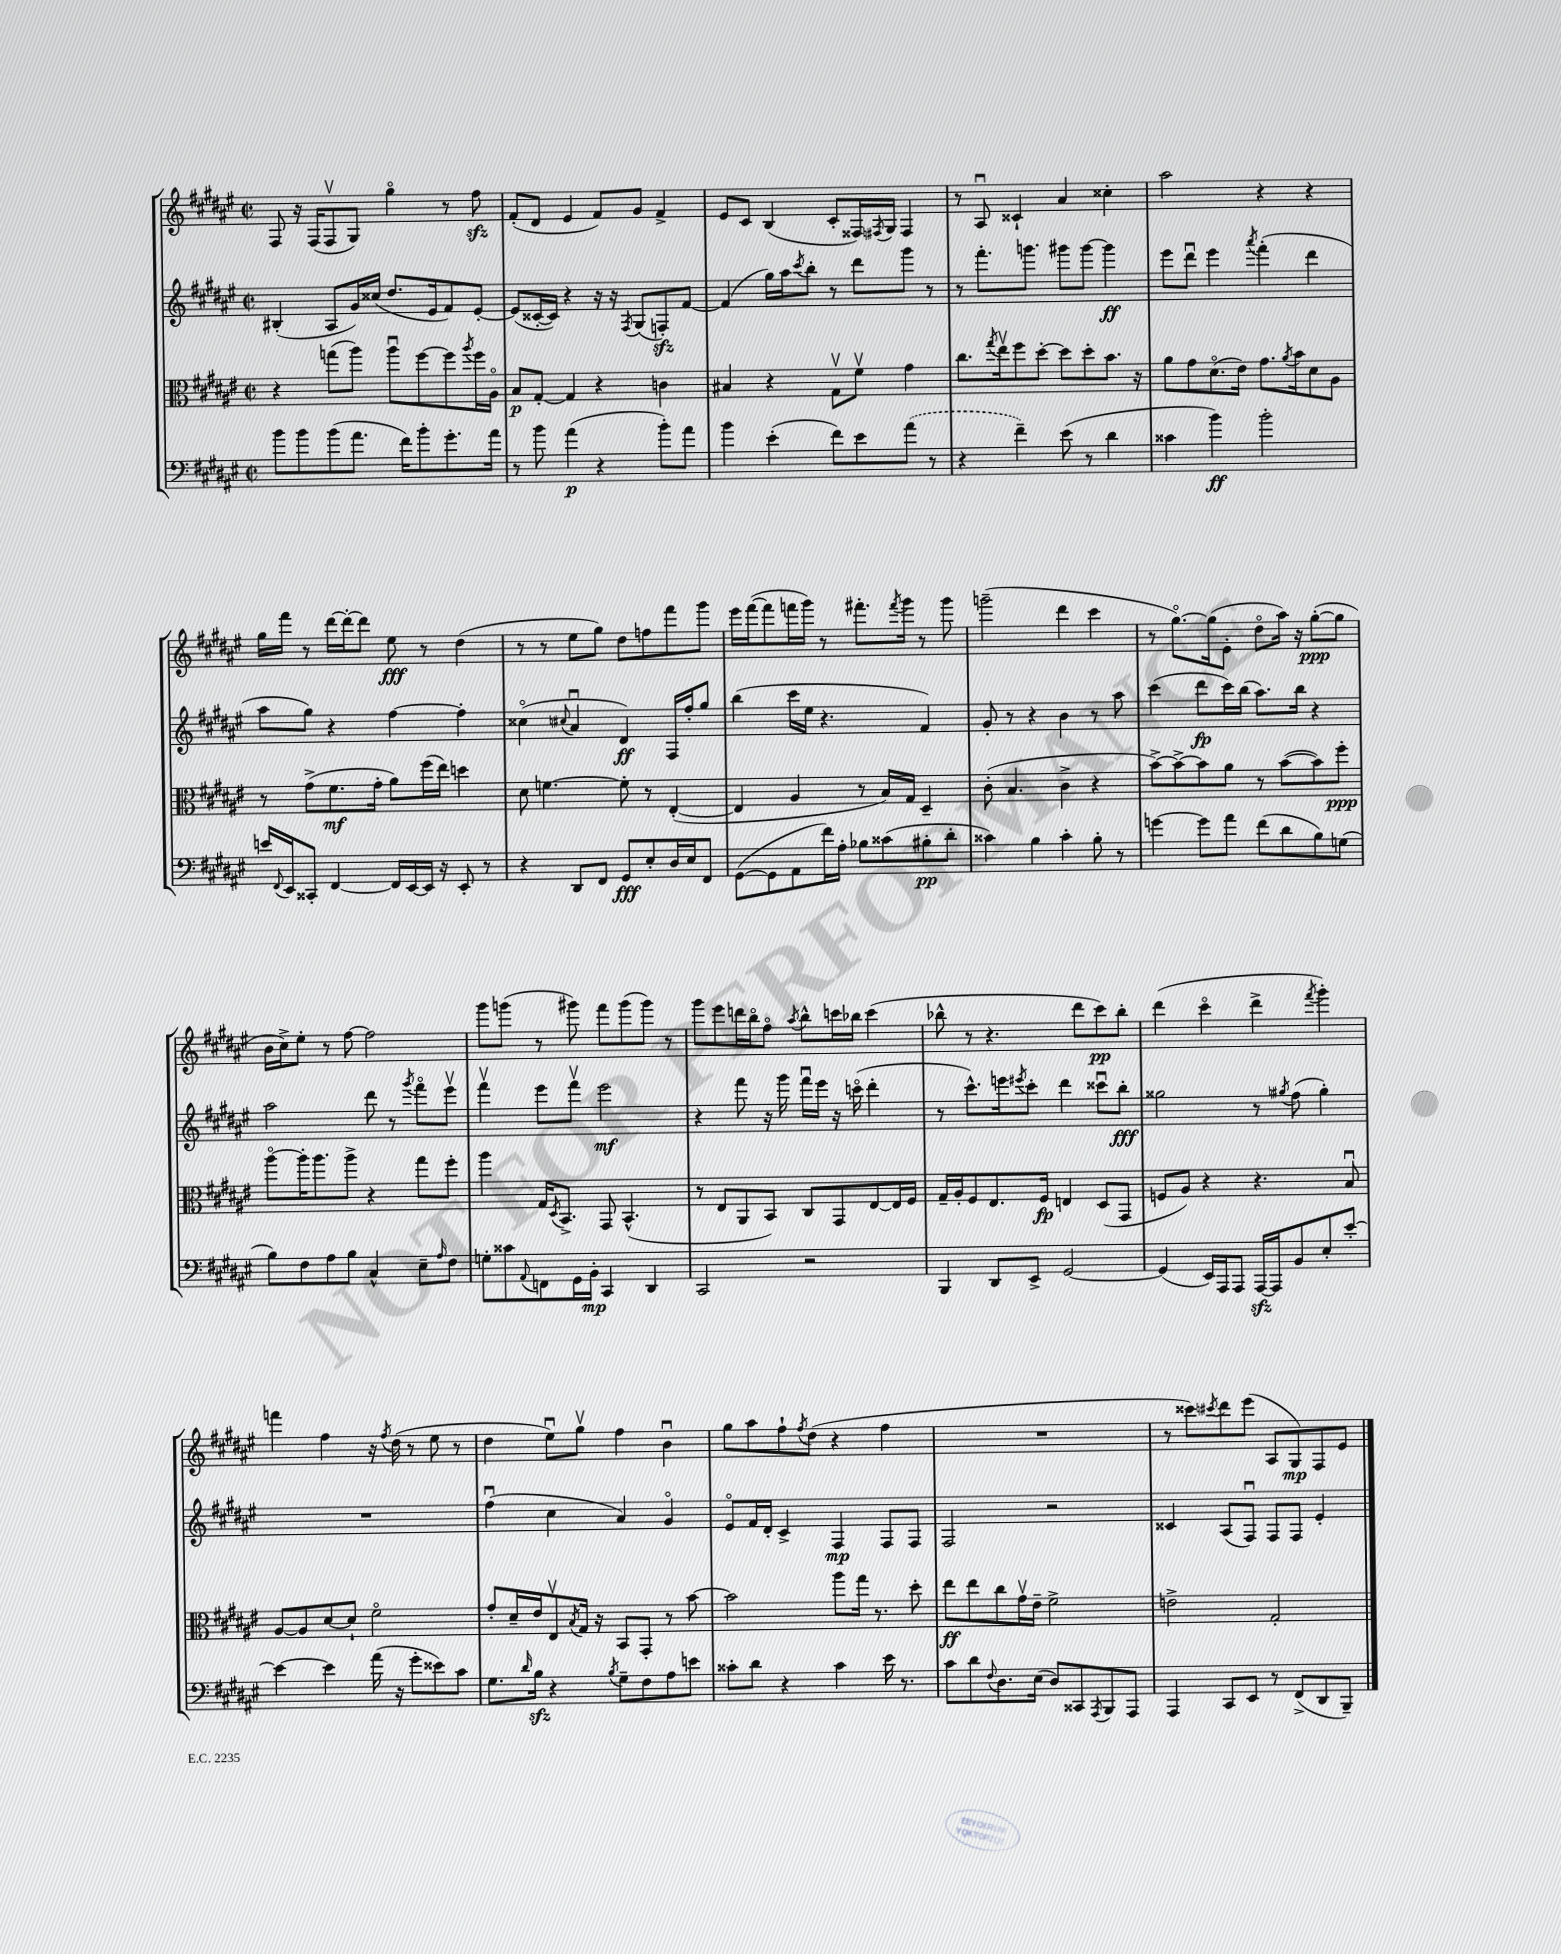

**kern	**dynam	**kern	**dynam	**kern	**dynam	**kern	**dynam
*part4	*part4	*part3	*part3	*part2	*part2	*part1	*part1
*staff4	*staff4	*staff3	*staff3	*staff2	*staff2	*staff1	*staff1
*clefF4	*	*clefC3	*	*clefG2	*	*clefG2	*
*k[f#c#g#d#a#e#]	*	*k[f#c#g#d#a#e#]	*	*k[f#c#g#d#a#e#]	*	*k[f#c#g#d#a#e#]	*
*M2/2	*	*M2/2	*	*M2/2	*	*M2/2	*
*met(c|)	*	*met(c|)	*	*met(c|)	*	*met(c|)	*
=9	=9	=9	=9	=9	=9	=9	=9
8b\L	.	4r	.	(4B#X'/	.	8F#/	.
8b\	.	.	.	.	.	16r	.
.	.	.	.	.	.	(16F#/KL	.
(8b\	.	(8ggn\L	.	8A#/L	.	8F#v/	.
8.a#\J	.	8aa#\J)	.	16g#/L)	.	8G#/J)	.
.	.	.	.	(16cc##X/JJ	.	.	.
.	.	8aa#u\L	.	8.dd#/L	.	4gg#\	.
16f#\KL)	.	.	.	.	.	.	.
8b'\	.	[8ff#\	.	.	.	.	.
.	.	.	.	16e#/k	.	.	.
8.g#'\	.	8ff#\]	.	8f#/)	.	8r	.
.	.	8qaa#/	.	.	.	.	.
.	.	16ff#\L	.	[8e#'/J	.	8ff#zz\	.
16a#\Jk	.	16A#\JJ	.	.	.	.	.
=10	=10	=10	=10	=10	=10	=10	=10
8r	.	8B/L	p	(8e#/L]	.	(8f#'/L	.
8b\	.	[8G#'/J	.	[16c##X'/L	.	8d#/J	.
.	.	.	.	16c##/JJ])	.	.	.
(4a#\	p	4G#/]	.	4r	.	4e#/	.
4r	.	4r	.	16r	.	8f#/L)	.
.	.	.	.	16r	.	.	.
.	.	.	.	8qF#/	.	.	.
.	.	.	.	(8G#/L	.	8g#/J	.
8b'\L)	.	4cn\	.	8Fnzz'/)	.	4f#^/	.
8a#\J	.	.	.	[8f#/J	.	.	.
=11	=11	=11	=11	=11	=11	=11	=11
4b\	.	4B#X/	.	(4f#/]	.	8e#/L	.
.	.	.	.	.	.	8c#/J	.
(4e#'\	.	4r	.	16gg#\LL)	.	(4B/	.
.	.	.	.	16aa#\J	.	.	.
.	.	.	.	8qccc#/	.	.	.
.	.	.	.	8bb'\J	.	.	.
8f#\L)	.	8G#v\L	.	8r	.	8c#'/L	.
8e#\	.	8f#v\J	.	8ddd#\L	.	16F##X/L)	.
.	.	.	.	.	.	8qF#X/	.
.	.	.	.	.	.	16G#/JJ	.
(8a#\J	.	4g#\	.	8ggg#\J	.	4F#/	.
8r	.	.	.	8r	.	.	.
=12	=12	=12	=12	=12	=12	=12	=12
4r	.	8.cc#\L	.	8r	.	8r	.
.	.	.	.	8.fff#'\L	.	8A#u/	.
.	.	8qgg#/	.	.	.	.	.
.	.	16ee#v\k	.	.	.	.	.
4f#~\)	.	8ff#\	.	.	.	4c##X`/	.
.	.	.	.	8.gggn\J	.	.	.
.	.	[8dd#'\J	.	.	.	.	.
(8e#\	.	8dd#\L]	.	8ggg#X\L	.	4a#/	.
8r	.	8dd#'\	.	[8ggg#\J	.	.	.
4d#\	.	8.b\J	.	4ggg#\]	ff	4cc##X'\	.
.	.	16r	.	.	.	.	.
=13	=13	=13	=13	=13	=13	=13	=13
4c##X\	.	8a#\L	.	8eee#\L	.	2aa#\	.
.	.	8g#\	.	8ddd#u\J	.	.	.
4b\)	ff	(8.d#\	.	4eee#\	.	.	.
.	.	16e#\Jk)	.	.	.	.	.
.	.	.	.	8qaaa#/	.	.	.
2b'\	.	8.g#\L	.	(4fff#'\	.	4r	.
.	.	8qa#/	.	.	.	.	.
.	.	16b\k	.	.	.	.	.
.	.	8d#\	.	4ddd#\	.	4r	.
.	.	8A#\J	.	.	.	.	.
!!LO:LB:g=z
=14	=14	=14	=14	=14	=14	=14	=14
16en/LL	.	8r	.	8aa#\L	.	16gg#\LL	.
8qqFF#/	.	.	.	.	.	.	.
16EE#/J	.	.	.	.	.	16fff#\JJ	.
8CC##X'/J	.	(8g#^\L	.	8gg#\J)	.	8r	.
[4FF#/	.	8.f#\	mf	4r	.	[16ddd#\LL	.
.	.	.	.	.	.	16ddd#'\J_	.
.	.	.	.	.	.	8ddd#\J]	.
.	.	16g#'\Jk	.	.	.	.	.
16FF#/LL]	.	8a#\L)	.	[4ff#\	.	8ee#\	fff
[16EE#/	.	.	.	.	.	.	.
16EE#/JJ]	.	(16ff#\L	.	.	.	8r	.
16r	.	16ee#\JJ)	.	.	.	.	.
8EE#'/	.	4ddn\	.	4ff#'\]	.	(4dd#\	.
8r	.	.	.	.	.	.	.
=15	=15	=15	=15	=15	=15	=15	=15
4r	.	8d#\	.	(4cc##X\	.	8r	.
.	.	[4.fn\	.	.	.	8r	.
.	.	.	.	8qqcc#X/	.	.	.
8DD#/L	.	.	.	4a#u/	.	8ee#\L	.
8FF#/J	.	.	.	.	.	8gg#\J)	.
8GG#/L	fff	8f'\]	.	4d#/)	ff	8dd#\L	.
8E#'/	.	8r	.	.	.	8ffn\	.
16D#/L	.	([4E#'/	.	16F#/LL	.	8fff#\	.
16E#/J	.	.	.	16ff#'/J	.	.	.
8FF#/J	.	.	.	8gg#/J	.	8ggg#\J	.
=16	=16	=16	=16	=16	=16	=16	=16
([8GG#\L	.	4E#/]	.	(4bb\	.	16eee#\LL	.
.	.	.	.	.	.	([16fff#\J	.
8GG#\]	.	.	.	.	.	8fff#\]	.
8AA#\	.	4A#/	.	16ccc#\LL	.	16fffn\L	.
.	.	.	.	16ee#\JJ	.	16ggg#\JJ)	.
16f#\L)	.	.	.	4.r	.	8r	.
16A#'\JJ	.	.	.	.	.	.	.
8B-X\L	.	8r	.	.	.	8.fff#X'\L	.
(8c##X\	.	16B/LL)	.	.	.	.	.
.	.	.	.	.	.	8qfff#/	.
.	.	16G#/JJ	.	.	.	16ggg#\Jk	.
8B#X'\	pp	4D#~/	.	4f#/)	.	8r	.
8d#'\J	.	.	.	.	.	8ggg#\	.
=17	=17	=17	=17	=17	=17	=17	=17
4c##X\)	.	(8c#'\	.	8g#'/	.	(2gggn~\	.
.	.	4.B/	.	8r	.	.	.
4B\	.	.	.	4r	.	.	.
4c##'\	.	4c#^\	.	4b\	.	4ddd#\	.
8B'\	.	4r	.	8r	.	4ccc#\	.
8r	.	.	.	8aa#\	.	.	.
=18	=18	=18	=18	=18	=18	=18	=18
[4gn\	.	[8b^\L)	.	(4ccc#\	.	8r	.
.	.	8b^\_	.	.	.	[8.gg#\L)	.
8g\L]	.	8b\]	.	8ddd#\L	fp	.	.
.	.	.	.	.	.	(16gg#\k]	.
8a#\J	.	8a#\J	.	16ccc#\L)	.	8e#'\J	.
.	.	.	.	(16bb\JJ	.	.	.
(8f#\L	.	8r	.	8.aa#\L)	.	8dd#\L	.
8d#\	.	([8b\L	.	.	.	16aa#\Jk)	.
.	.	.	.	16bb\Jk	.	16r	.
8B\)	.	8b\])	.	4r	.	([8gg#'\L	ppp
(8Gn\J	.	8ff#'\J	ppp	.	.	8gg#\J]	.
!!LO:LB:g=z
=19	=19	=19	=19	=19	=19	=19	=19
8B\L)	.	[8aa#\L	.	2aa#\	.	16b\LL	.
.	.	.	.	.	.	16cc#^\J)	.
8F#\	.	16aa#'\K]	.	.	.	8ee#'\J	.
.	.	8.aa#\	.	.	.	.	.
8A#\	.	.	.	.	.	8r	.
8B\J	.	8aa#^\J	.	.	.	[8ff#\	.
4C#^^/	.	4r	.	8ddd#\	.	2ff#\]	.
.	.	.	.	8r	.	.	.
.	.	.	.	8qggg#/	.	.	.
8E#~\L	.	8gg#\L	.	8fff#\L	.	.	.
16qqA#/	.	.	.	.	.	.	.
8F#\J	.	8ff#'\J	.	8eee#v\J	.	.	.
=20	=20	=20	=20	=20	=20	=20	=20
8Gn'\L	.	4aa#\	.	4fff#v\	.	8ggg#\L	.
8c##X\	.	.	.	.	.	(8gggn\J	.
8qqAA#/	.	.	.	.	.	.	.
8FFn\	.	16G#/KL	.	8eee#\L	.	8r	.
.	.	8qD#/	.	.	.	.	.
.	.	8.BB^/J	.	.	.	.	.
16GG#\L	.	.	.	8fff#v\J	.	8ggg#X\)	.
16BB'\JJ	mp	.	.	.	.	.	.
4CC#/	.	8GG#/	.	2eee#\	mf	8fff#\L	.
.	.	(4.BB^^/	.	.	.	(8ggg#\	.
4DD#/	.	.	.	.	.	8ggg#\J)	.
.	.	.	.	.	.	8r	.
=21	=21	=21	=21	=21	=21	=21	=21
2CC#/	.	8r	.	4r	.	8ggg#\L	.
.	.	8E#/L	.	.	.	8eee#\	.
.	.	8AA#/	.	8fff#\	.	16dddn\L	.
.	.	.	.	.	.	16bb\J	.
.	.	8BB/J)	.	16r	.	8ff#\J	.
.	.	.	.	16ggg#\	.	.	.
.	.	.	.	.	.	8qaa#/	.
2r	.	8C#/L	.	16fff#u\LL	.	8bb^^\L	.
.	.	.	.	16eee#\JJ	.	.	.
.	.	8GG#/	.	16r	.	16cccn\L	.
.	.	.	.	(16cccn\	.	16bb-X\JJ	.
.	.	[8E#/	.	4ddd#'\	.	(4ccc\	.
.	.	16E#/L]	.	.	.	.	.
.	.	16F#/JJ	.	.	.	.	.
=22	=22	=22	=22	=22	=22	=22	=22
4BBB/	.	16G#~/LL	.	8r	.	8bb-X^^\	.
.	.	16A#'/J	.	.	.	.	.
.	.	8F#/	.	8.ccc#^^\L)	.	8r	.
8DD#/L	.	8.E#/	.	.	.	4.r	.
.	.	.	.	16eeen\k	.	.	.
.	.	.	.	8qeee#X/	.	.	.
8EE#^/J	.	.	.	8ccc#'\J	.	.	.
.	.	16F#/Jk	fp	.	.	.	.
[2GG#/	.	4En/	.	4ddd#\	.	.	.
.	.	.	.	.	.	8ddd#\L	.
.	.	(8D#/L	.	8ccc##Xu\L	.	8ccc#\)	pp
.	.	8GG#/J	.	8bb'\J	fff	8bb-'\J	.
=23	=23	=23	=23	=23	=23	=23	=23
(4GG#/]	.	8Fn/L	.	2gg##X\	.	(4ddd#\	.
.	.	8A#/J)	.	.	.	.	.
16EE#/LL)	.	4r	.	.	.	4ccc#\	.
16AAA#/J	.	.	.	.	.	.	.
8AAA#/J	.	.	.	.	.	.	.
[16AAA#zz/LL	.	4.r	.	8r	.	4ddd#^\	.
16AAA#/J]	.	.	.	.	.	.	.
.	.	.	.	8qgg#X/	.	.	.
8BB/	.	.	.	(8ff#\	.	.	.
.	.	.	.	.	.	8qfff#/	.
8E#'/	.	.	.	4gg#'\)	.	4ggg#'\)	.
[8e#'/J	.	8Bu/	.	.	.	.	.
!!LO:LB:g=z
=24	=24	=24	=24	=24	=24	=24	=24
4e#\_	.	[8A#/L	.	1r	.	4fffn\	.
.	.	8A#/]	.	.	.	.	.
4e#\]	.	[8d#/	.	.	.	4ff#\	.
.	.	8d#`/J]	.	.	.	.	.
(16a#\	.	2f#\	.	.	.	16r	.
.	.	.	.	.	.	8qff#/	.
16r	.	.	.	.	.	(16dd#\	.
8g#'\L	.	.	.	.	.	8r	.
8e##X\)	.	.	.	.	.	8ee#\	.
8c#\J	.	.	.	.	.	8r	.
=25	=25	=25	=25	=25	=25	=25	=25
8.G#\L	.	8g#'/L	.	(4ff#u\	.	4dd#\	.
.	.	16d#~/L	.	.	.	.	.
16qqd#/	.	.	.	.	.	.	.
16Bzz\Jk	.	16e#/J	.	.	.	.	.
4r	.	8E#v/	.	4cc#\	.	8ee#u\L)	.
.	.	8qB/	.	.	.	.	.
.	.	16G#/Jk	.	.	.	8gg#v\J	.
.	.	16r	.	.	.	.	.
8qB/	.	.	.	.	.	.	.
8G#~\L	.	8BB/L	.	4a#/)	.	4ff#\	.
8F#\	.	8GG#'/J	.	.	.	.	.
8A#\	.	8r	.	4g#/	.	4bu\	.
8en\J	.	[8b\	.	.	.	.	.
=26	=26	=26	=26	=26	=26	=26	=26
8c##X'\L	.	2b\]	.	8e#/L	.	8gg#\L	.
8d#\J	.	.	.	16f#/L	.	8aa#\	.
.	.	.	.	16d#'/JJ	.	.	.
4r	.	.	.	4c#^/	.	8ff#`\	.
.	.	.	.	.	.	8qff#/	.
.	.	.	.	.	.	(8dd#\J	.
4c##\	.	8aa#\L	.	4F#/	mp	4r	.
.	.	16gg#\Jk	.	.	.	.	.
.	.	8.r	.	.	.	.	.
16e#\	.	.	.	8F#/L	.	4ff#\	.
8.r	.	.	.	.	.	.	.
.	.	8dd#'\	.	8F#/J	.	.	.
=27	=27	=27	=27	=27	=27	=27	=27
8c#\L	.	8ee#\L	ff	2F#/	.	1r	.
8d#\	.	8ee#\	.	.	.	.	.
8qqF#/	.	.	.	.	.	.	.
8.D#\	.	8cc#\	.	.	.	.	.
.	.	16g#v\L	.	.	.	.	.
(16E#\Jk	.	16e#~\JJ	.	.	.	.	.
8D#/L)	.	2f#^\	.	2r	.	.	.
8CC##X/	.	.	.	.	.	.	.
8qAAA#/	.	.	.	.	.	.	.
8BBB/	.	.	.	.	.	.	.
8AAA#/J	.	.	.	.	.	.	.
=28	=28	=28	=28	=28	=28	=28	=28
4AAA#/	.	2en^\	.	4c##X/	.	8r	.
.	.	.	.	.	.	8ccc##X\L)	.
.	.	.	.	.	.	8qccc#X/	.
8CC#/L	.	.	.	(8A#/L	.	8ddd#\	.
8EE#/J	.	.	.	8F#u/J)	.	(8eee#\J	.
8r	.	2G#'/	.	8F#/L	.	8A#/L	.
(8FF#^/L	.	.	.	8F#/J	.	8G#/)	mp
8DD#/	.	.	.	4e#'/	.	8F#/	.
8BBB~/J)	.	.	.	.	.	8e#/J	.
==	==	==	==	==	==	==	==
*-	*-	*-	*-	*-	*-	*-	*-
